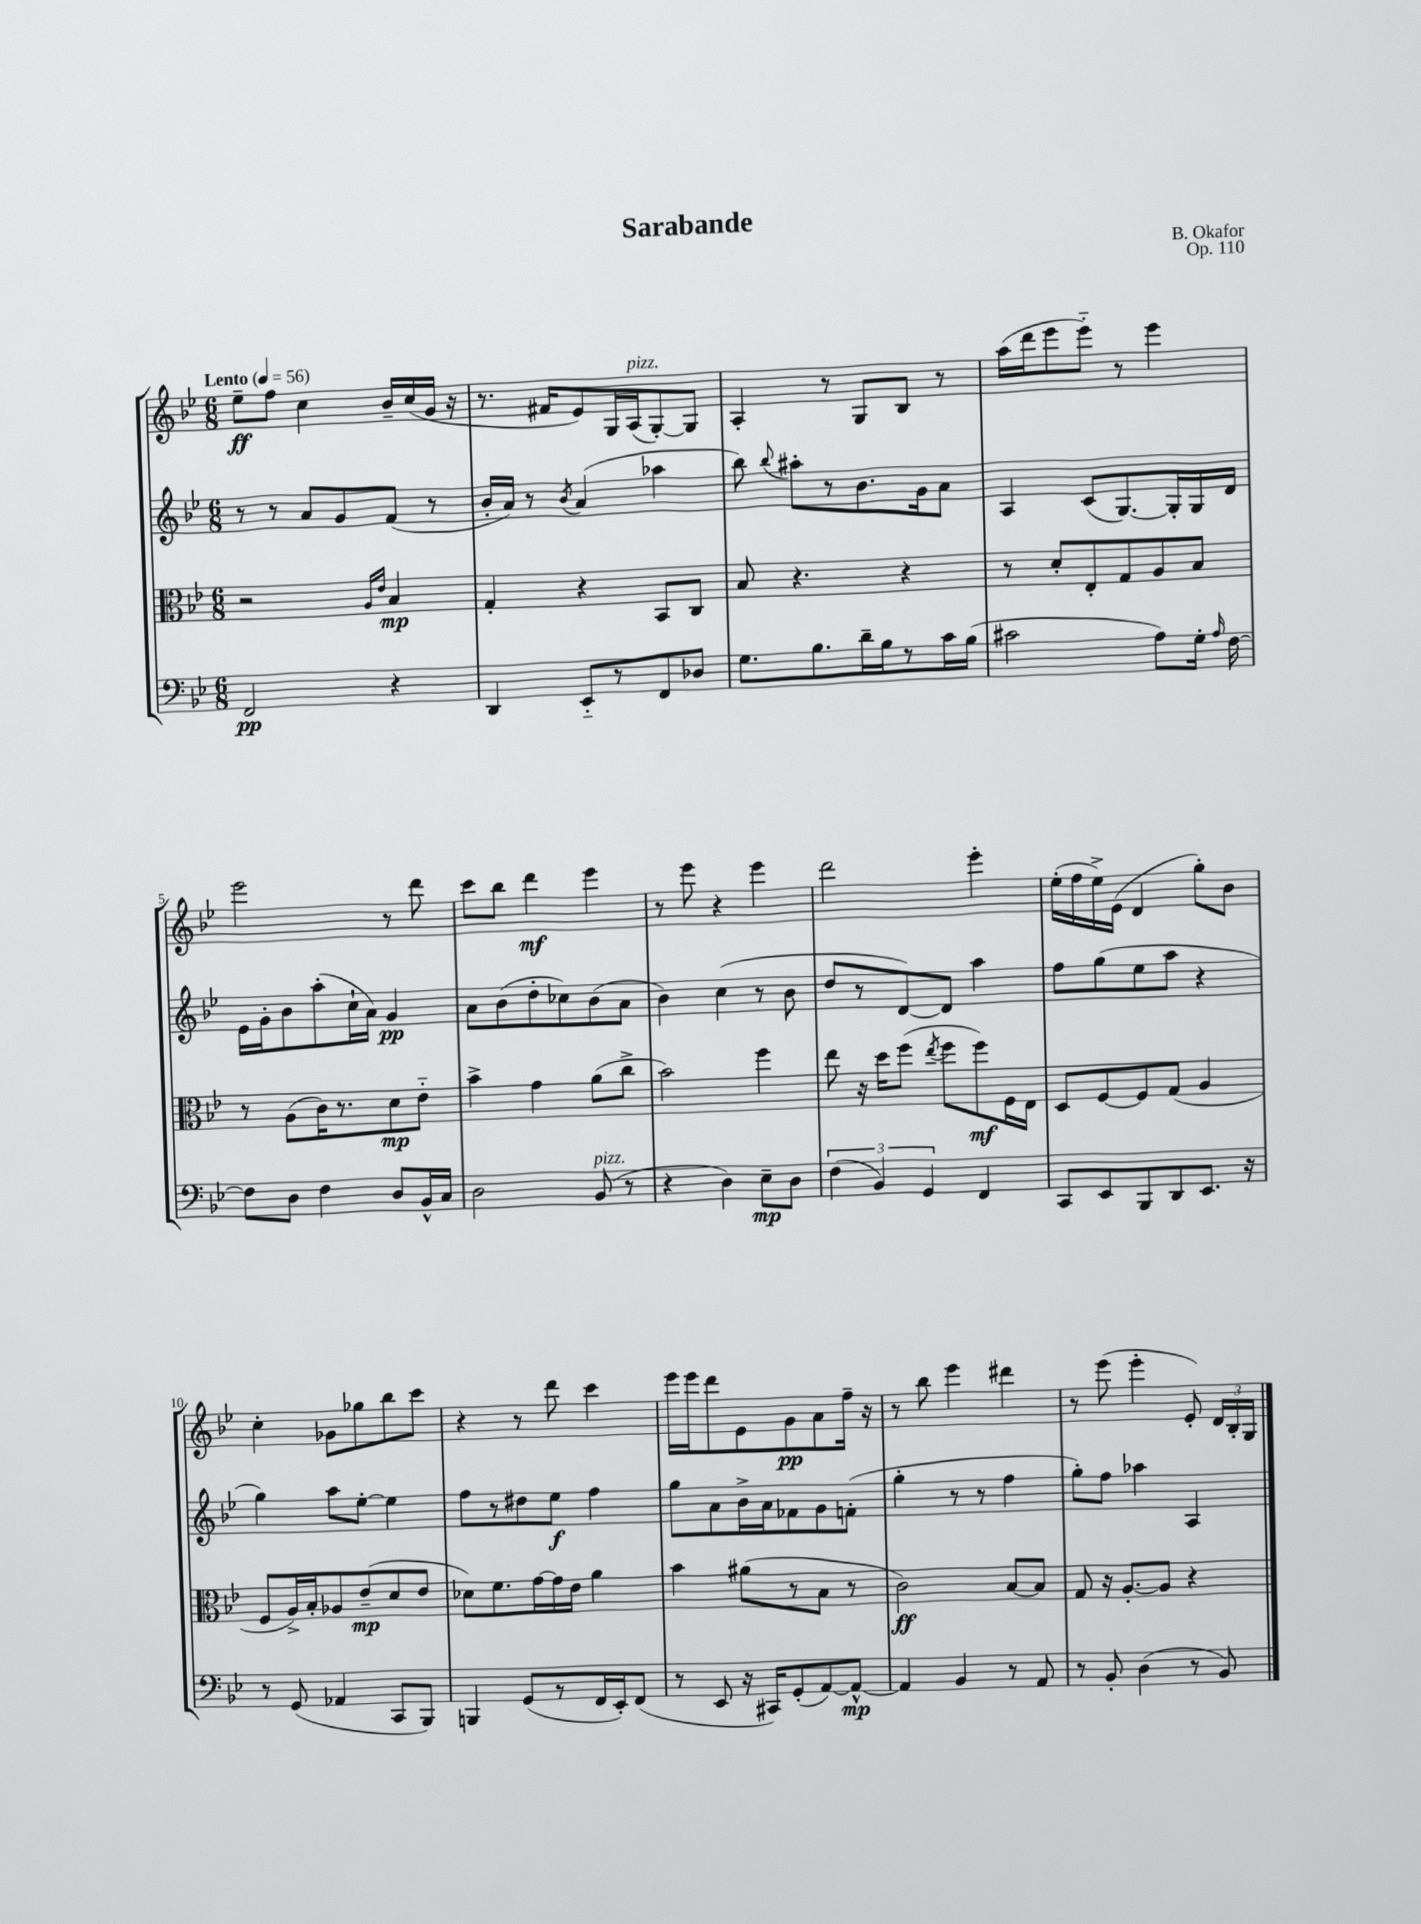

**kern	**dynam	**kern	**dynam	**kern	**dynam	**kern	**dynam
*part4	*part4	*part3	*part3	*part2	*part2	*part1	*part1
*staff4	*staff4	*staff3	*staff3	*staff2	*staff2	*staff1	*staff1
*clefF4	*	*clefC3	*	*clefG2	*	*clefG2	*
*k[b-e-]	*	*k[b-e-]	*	*k[b-e-]	*	*k[b-e-]	*
*M6/8	*	*M6/8	*	*M6/8	*	*M6/8	*
*MM56	*	*MM56	*	*MM56	*	*MM56	*
=1	=1	=1	=1	=1	=1	=1	=1
!	!	!	!	!	!	!LO:TX:a:B:t=Lento	!
2FF/	pp	2r	.	8r	.	8ee-~\L	ff
.	.	.	.	8r	.	8ff\J	.
.	.	.	.	8a/L	.	4cc\	.
.	.	.	.	8g/	.	.	.
.	.	16qqA/LL	.	.	.	.	.
.	.	16qqe-/JJ	.	.	.	.	.
4r	.	4B-/	mp	(8f/J	.	16b-~/LL	.
.	.	.	.	.	.	(16cc/	.
.	.	.	.	8r	.	16g/JJ	.
.	.	.	.	.	.	16r	.
=2	=2	=2	=2	=2	=2	=2	=2
4DD/	.	4G'/	.	16b-'/LL	.	8.r	.
.	.	.	.	16a/JJ)	.	.	.
.	.	.	.	8r	.	.	.
.	.	.	.	.	.	16f#X/KL	.
.	.	.	.	8qb-/	.	.	.
8EE-/L	.	4r	.	(4a/	.	8e-/)	.
8r	.	.	.	.	.	16G/L	.
!	!	!	!	!	!	!LO:TX:a:i:t=pizz.	!
.	.	.	.	.	.	(16A/J	.
8FF/	.	8BB-/L	.	4aa-X\	.	[8G'/)	.
8D-X/J	.	8C/J	.	.	.	8G/J]	.
=3	=3	=3	=3	=3	=3	=3	=3
8.G\L	.	8B-/	.	8bb-\)	.	4A'/	.
.	.	.	.	8qqbb-/	.	.	.
.	.	4.r	.	8aa#X'\L	.	.	.
8.B-\	.	.	.	.	.	.	.
.	.	.	.	8r	.	8r	.
16d~\L	.	.	.	8.b-\	.	8G/L	.
16B-\J	.	.	.	.	.	.	.
8r	.	4r	.	.	.	8B-/J	.
.	.	.	.	16g\k	.	.	.
16c\L	.	.	.	8a\J	.	8r	.
(16B-\JJ	.	.	.	.	.	.	.
=4	=4	=4	=4	=4	=4	=4	=4
2c#X\	.	8r	.	4A/	.	(16aa\LL	.
.	.	.	.	.	.	16ddd\J	.
.	.	8d'/L	.	.	.	8eee-\	.
.	.	8E-'/	.	(8c/L	.	8eee-\J)	.
.	.	8G/	.	[8.G/)	.	8r	.
8A\L)	.	8A/	.	.	.	4eee-\	.
.	.	.	.	16G'/L]	.	.	.
16G'\Jk	.	8B-/J	.	16G/	.	.	.
16qqA/	.	.	.	.	.	.	.
[16F\	.	.	.	16d/JJ	.	.	.
!!LO:LB:g=z
=5	=5	=5	=5	=5	=5	=5	=5
8F\L]	.	8r	.	16e-\LL	.	2eee-\	.
.	.	.	.	16g'\J	.	.	.
8D\J	.	(8A\L	.	8b-\	.	.	.
4F\	.	16c\K)	.	(8aa'\	.	.	.
.	.	8.r	.	.	.	.	.
.	.	.	.	16cc`\L	.	.	.
.	.	.	.	16a\JJ)	.	.	.
8D/L	.	8d\	mp	4g/	pp	8r	.
16BB-^^/L	.	8e-\J	.	.	.	8ddd\	.
16C/JJ	.	.	.	.	.	.	.
=6	=6	=6	=6	=6	=6	=6	=6
2D\	.	4b-^\	.	8a\L	.	8ccc\L	.
.	.	.	.	(8b-\	.	8bb-\J	.
.	.	4g\	.	8dd'\	.	4ddd\	mf
.	.	.	.	8cc-X\)	.	.	.
!LO:TX:a:i:t=pizz.	!	!	!	!	!	!	!
(8BB-/	.	(8a\L	.	(8b-\	.	4eee-\	.
8r	.	8cc^\J	.	8a\J	.	.	.
=7	=7	=7	=7	=7	=7	=7	=7
4r	.	2b-\)	.	4b-\)	.	8r	.
.	.	.	.	.	.	8eee-\	.
4D\)	.	.	.	(4cc\	.	4r	.
8E-~\L	mp	4ff\	.	8r	.	4eee-\	.
8D\J	.	.	.	8b-\	.	.	.
=8	=8	=8	=8	=8	=8	=8	=8
(6F\	.	8ee-\	.	8dd/L	.	2ddd\	.
.	.	16r	.	8r	.	.	.
6BB-/)	.	.	.	.	.	.	.
.	.	16dd\KL	.	.	.	.	.
.	.	(8ff\J	.	[8d/)	.	.	.
6GG/	.	.	.	.	.	.	.
.	.	8qee-/	.	.	.	.	.
.	.	8ff\L	.	8d/J]	.	.	.
4FF/	.	8ff\)	mf	4aa\	.	4eee-'\	.
.	.	16F\L	.	.	.	.	.
.	.	16E-\JJ	.	.	.	.	.
=9	=9	=9	=9	=9	=9	=9	=9
8CC/L	.	8D/L	.	8ff\L	.	(16ee-'\LL	.
.	.	.	.	.	.	16ff\	.
8EE-/	.	[8F/	.	(8gg\	.	16ee-^\)	.
.	.	.	.	.	.	(16e-\JJ	.
8BBB-/	.	8F/]	.	8ee-\	.	4d/	.
8DD/	.	(8G/J	.	8aa\J	.	.	.
8.EE-/J	.	4A/	.	4r	.	8gg'\L)	.
.	.	.	.	.	.	8b-\J	.
16r	.	.	.	.	.	.	.
!!LO:LB:g=z
=10	=10	=10	=10	=10	=10	=10	=10
8r	.	8F/L	.	4gg\)	.	4cc'\	.
(8GG/	.	16A^/L)	.	.	.	.	.
.	.	16B-'/J	.	.	.	.	.
4AA-X/	.	8A-X/	.	8aa\L	.	8g-X\L	.
.	.	(8e-~/	mp	[8ee-'\J	.	8gg-X\	.
8CC/L	.	8d/	.	4ee-\]	.	8bb-\	.
8BBB-/J)	.	8e-/J	.	.	.	8ccc\J	.
=11	=11	=11	=11	=11	=11	=11	=11
4BBBn/	.	8d-X\L)	.	8ff\L	.	4r	.
.	.	8.f\	.	8r	.	.	.
(8GG/L	.	.	.	8dd#X\	.	8r	.
.	.	[16g\L	.	.	.	.	.
8r	.	16g\]	.	8ee-\J	f	8ddd\	.
.	.	16e-\JJ	.	.	.	.	.
16FF/L	.	4a\	.	4ff\	.	4ccc\	.
16EE-'/J)	.	.	.	.	.	.	.
(8FF/J	.	.	.	.	.	.	.
=12	=12	=12	=12	=12	=12	=12	=12
8r	.	4b-\	.	8gg\L	.	16eee-\LL	.
.	.	.	.	.	.	16eee-\J	.
8EE-/	.	.	.	8a\	.	8ddd\	.
16r	.	(8a#X\L	.	16b-^\L	.	8e-\	.
16CC#X/KL)	.	.	.	16a\J	.	.	.
(8GG'/	.	8r	.	8f-X\	.	8g\	pp
[8AA/)	.	8B-\J	.	8g\	.	8a\	.
8AA^^/J_	mp	8r	.	(8fn'\J	.	16ff~\Jk	.
.	.	.	.	.	.	16r	.
=13	=13	=13	=13	=13	=13	=13	=13
4AA/]	.	2c\)	ff	4gg'\	.	8r	.
.	.	.	.	.	.	8bb-\	.
4BB-/	.	.	.	8r	.	4eee-\	.
.	.	.	.	8r	.	.	.
8r	.	[8B-/L	.	4ff\	.	4ddd#X\	.
8AA/	.	8B-/J]	.	.	.	.	.
=14	=14	=14	=14	=14	=14	=14	=14
8r	.	8G/	.	8gg'\L)	.	8r	.
8BB-'/	.	16r	.	8ff\J	.	(8eee-\	.
.	.	[8.A'/L	.	.	.	.	.
(4D\	.	.	.	4aa-X\	.	4eee-'\	.
.	.	8A/J]	.	.	.	.	.
8r	.	4r	.	4A/	.	8e-'/)	.
8BB-/)	.	.	.	.	.	24d/LL	.
.	.	.	.	.	.	24B-'/	.
.	.	.	.	.	.	24G/JJ	.
==	==	==	==	==	==	==	==
*-	*-	*-	*-	*-	*-	*-	*-
